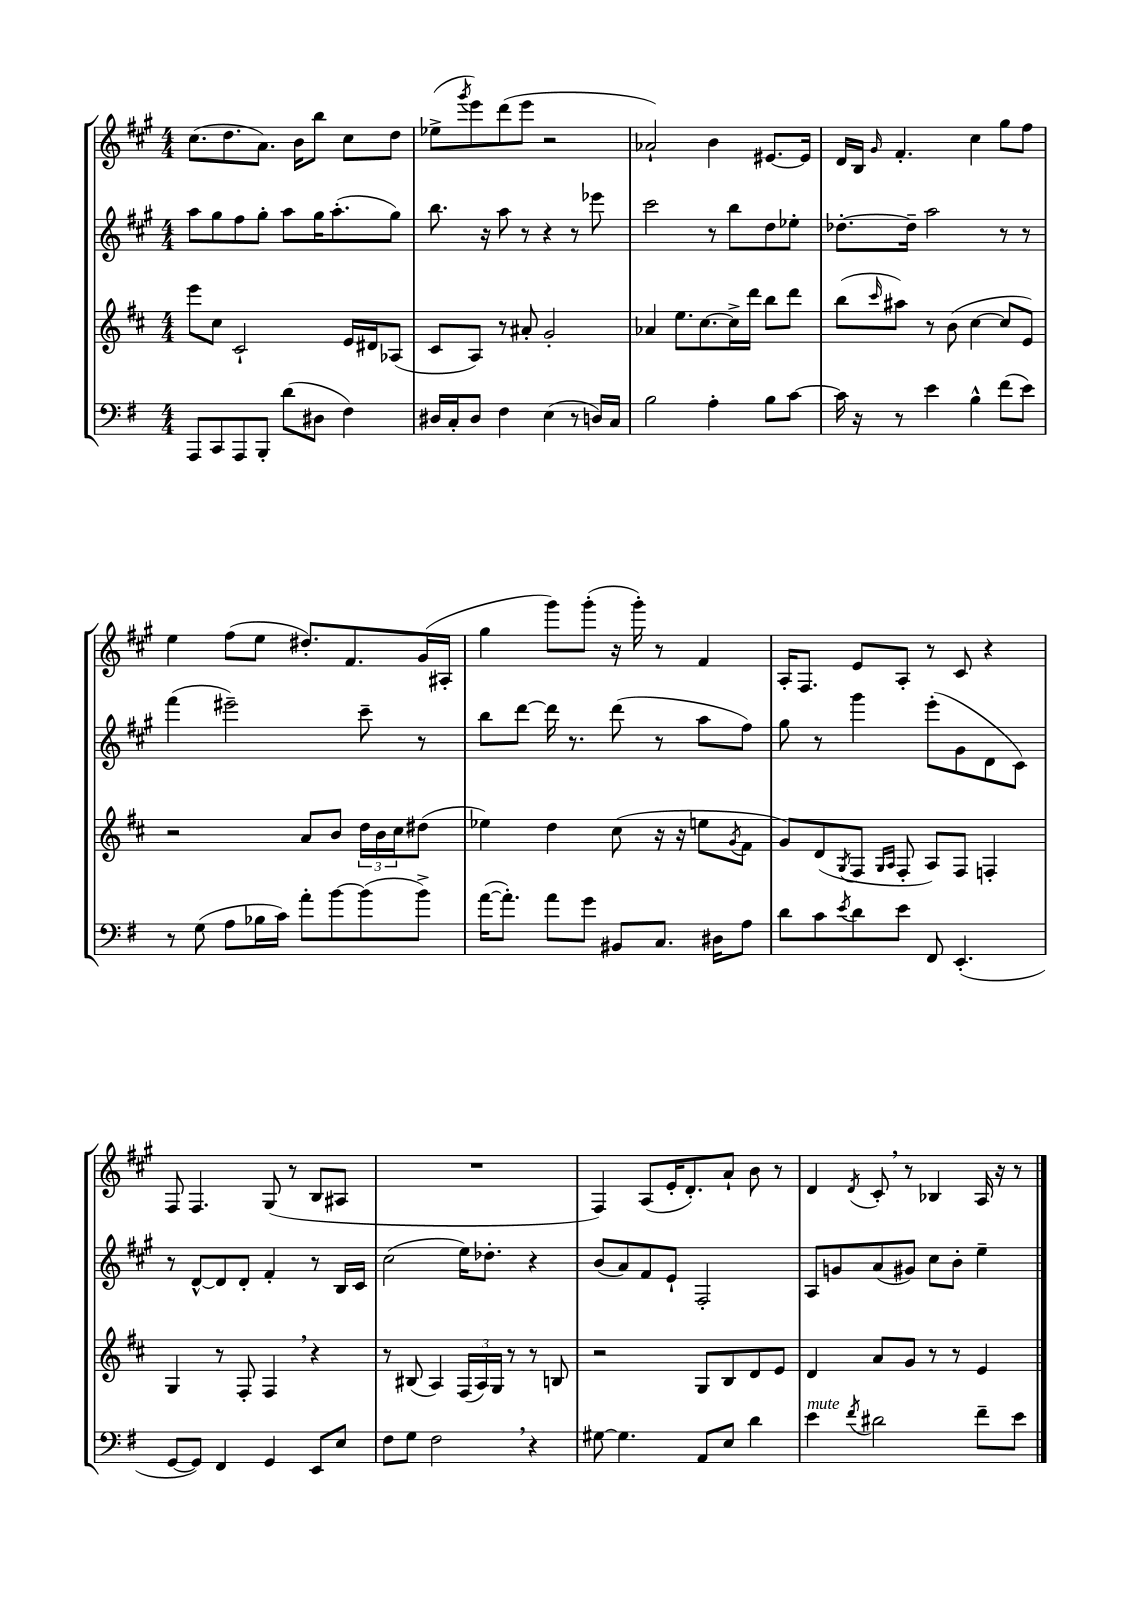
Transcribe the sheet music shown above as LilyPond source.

<<
\new StaffGroup <<
\new Staff = "s0" {
    \clef treble \key a \major \numericTimeSignature \time 4/4
    cis''8.( d''8. a'8.) b'16 b''8 cis''8 d''8 |
    ees''8->( \acciaccatura { gis'''8 } e'''8) d'''8( e'''8 r2 |
    aes'2-!) b'4 eis'8.~ eis'16 |
    d'16 b16 \grace { gis'16 } fis'4.-. cis''4 gis''8 fis''8 |
    e''4 fis''8( e''8 dis''8.-.) fis'8. gis'16( ais16-. |
    gis''4 gis'''8) gis'''8-.( r16 gis'''16-.) r8 fis'4 |
    a16-. fis8. e'8 a8-. r8 cis'8 r4 |
    fis8 fis4. gis8( r8 b8 ais8 |
    R1 |
    fis4) a8( e'16-. d'8.-.) a'8-! b'8 r8 |
    d'4 \acciaccatura { d'8 } cis'8-. \breathe r8 bes4 a16 r16 r8 \bar "|." |
}
\new Staff = "s1" {
    \clef treble \key a \major \numericTimeSignature \time 4/4
    a''8 gis''8 fis''8 gis''8-. a''8 gis''16 a''8.-.( gis''8) |
    b''8. r16 a''8 r8 r4 r8 ees'''8 |
    cis'''2 r8 b''8 d''8 ees''8-. |
    des''8.~-. des''16-- a''2 r8 r8 |
    fis'''4( eis'''2--) cis'''8-- r8 |
    b''8 d'''8~ d'''16 r8. d'''8( r8 a''8 fis''8) |
    gis''8 r8 gis'''4 e'''8-.( gis'8 d'8 cis'8) |
    r8 d'8~-^ d'8 d'8-. fis'4-. r8 b16 cis'16 |
    cis''2( e''16) des''8.-. r4 |
    b'8( a'8) fis'8 e'8-! fis2-. |
    a8 g'8 a'8( gis'8) cis''8 b'8-. e''4-- \bar "|." |
}
\new Staff = "s2" {
    \clef treble \key d \major \numericTimeSignature \time 4/4
    e'''8 cis''8 cis'2-! e'16 dis'16 aes8( |
    cis'8 a8) r8 ais'8-. g'2-. |
    aes'4 e''8. cis''8.~ cis''16-> d'''16 b''8 d'''8 |
    b''8( \grace { cis'''16 } ais''8) r8 b'8( cis''4~ cis''8 e'8) |
    r2 a'8 b'8 \tuplet 3/2 { d''16 b'16 cis''16 } dis''8( |
    ees''4) d''4 cis''8( r16 r16 e''8 \acciaccatura { g'8 } fis'8 |
    g'8) d'8( \acciaccatura { g8 } fis8 \grace { g16 a16 } fis8-. a8) fis8 f4-. |
    g4 r8 fis8-. fis4 \breathe r4 |
    r8 bis8( a4) \tuplet 3/2 { fis16( a16) g16 } r8 r8 b8 |
    r2 g8 b8 d'8 e'8 |
    d'4 a'8 g'8 r8 r8 e'4 \bar "|." |
}
\new Staff = "s3" {
    \clef bass \key g \major \numericTimeSignature \time 4/4
    a,,8 c,8 a,,8 b,,8-. d'8( dis8 fis4) |
    dis16 c16-. dis8 fis4 e4( r8 d16) c16 |
    b2 a4-. b8 c'8~ |
    c'16 r16 r8 e'4 b4-^ fis'8( e'8) |
    r8 g8( a8 bes16 c'16) a'8-. b'8~ b'8( b'8->) |
    a'16~( a'8.-.) a'8 g'8 bis,8 c8. dis16 a8 |
    d'8 c'8 \acciaccatura { e'8 } d'8 e'8 fis,8 e,4.-.( |
    g,8~ g,8) fis,4 g,4 e,8 e8 |
    fis8 g8 fis2 \breathe r4 |
    gis8~ gis4. a,8 e8 d'4 |
    e'4^\markup { \italic "mute" } \acciaccatura { fis'8 } dis'2 fis'8-- e'8 \bar "|." |
}
>>
>>
\layout { \context { \Score \remove "Bar_number_engraver" } }
